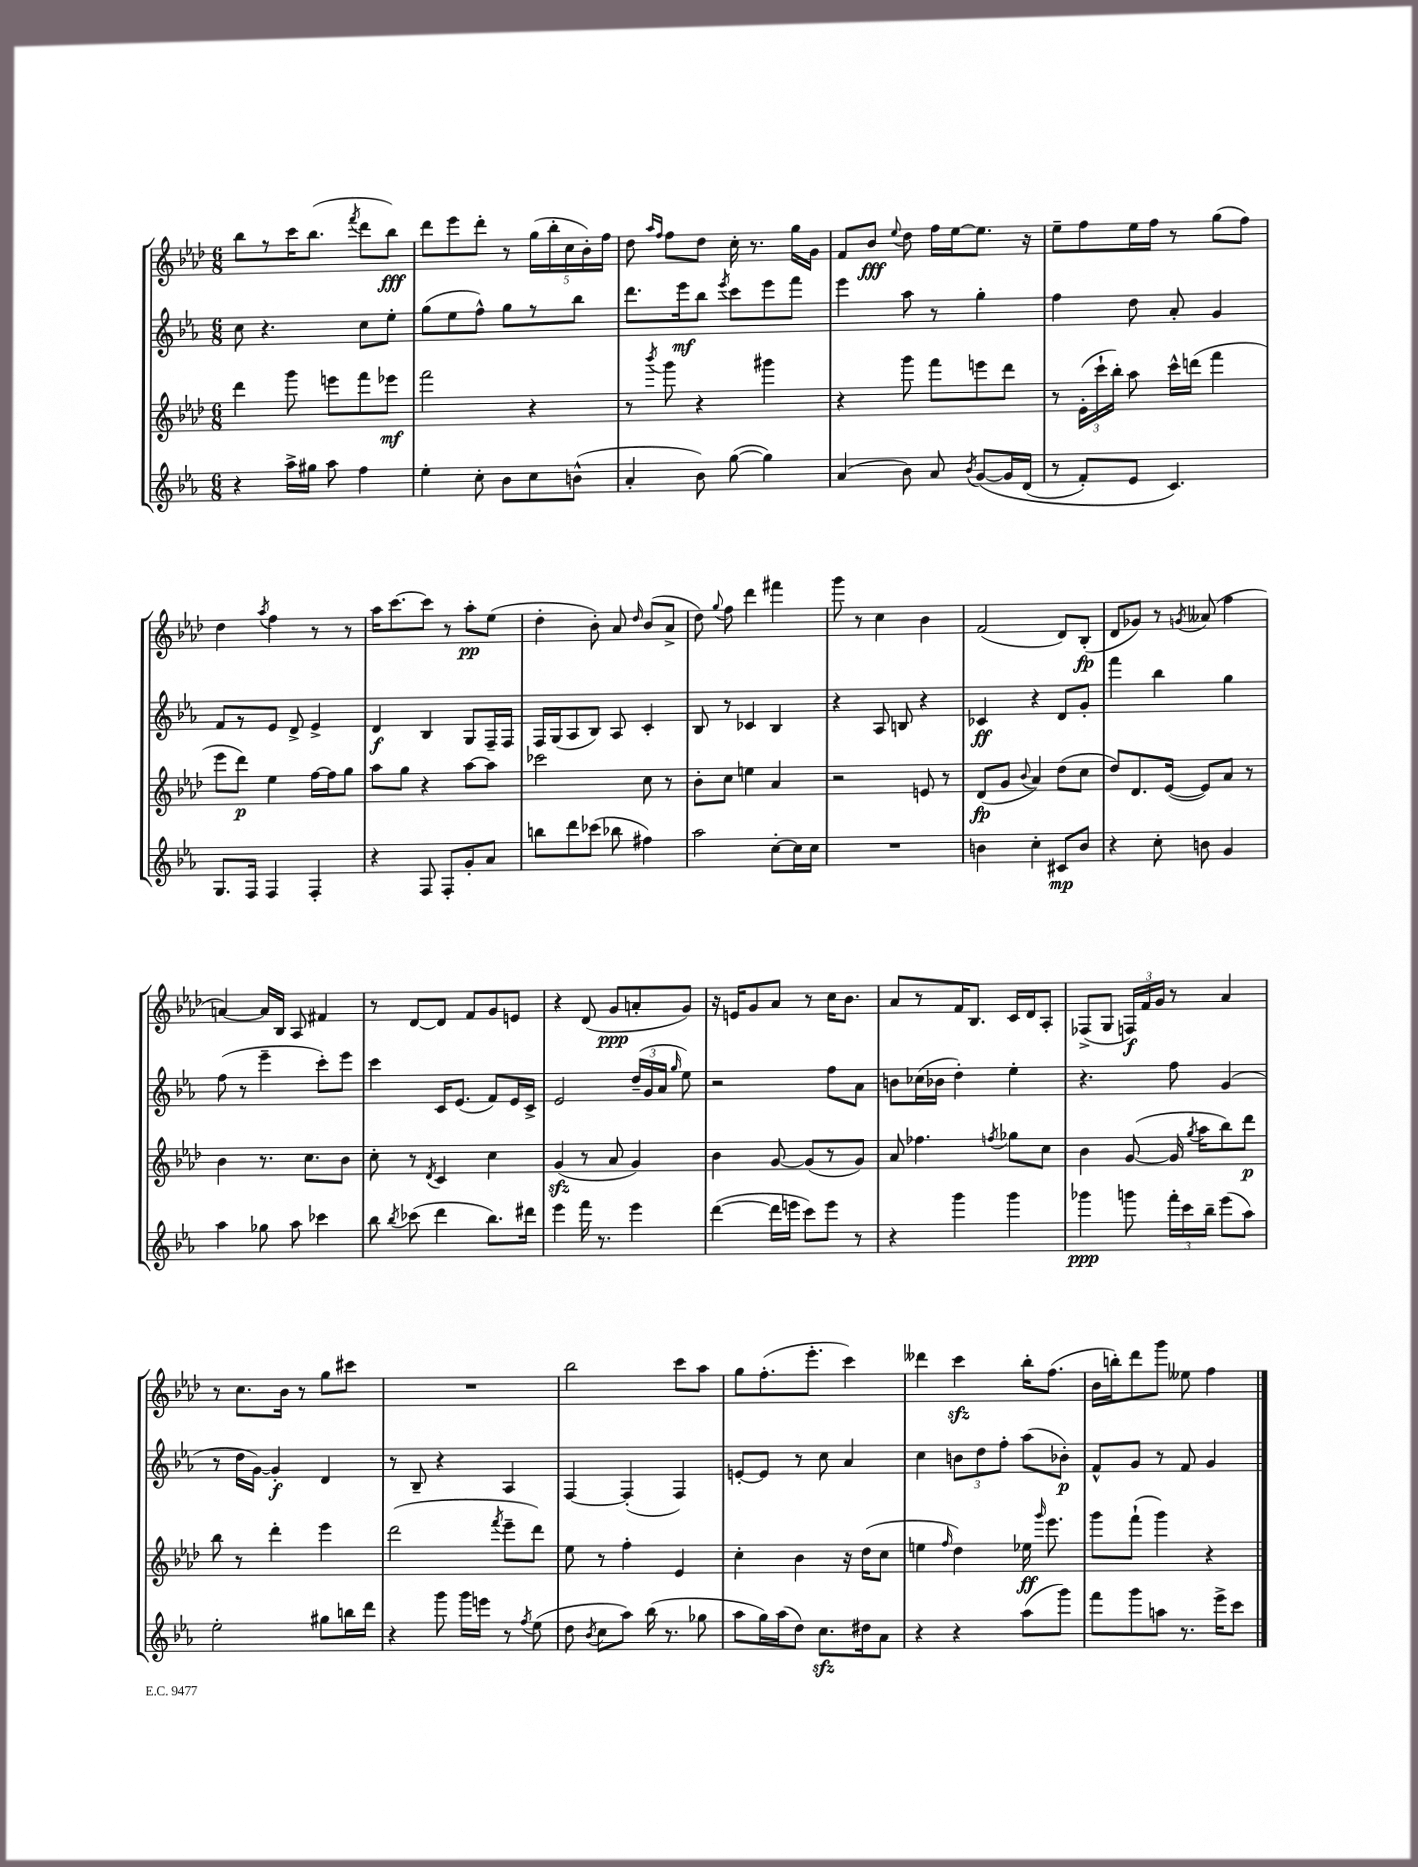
<<
\new StaffGroup <<
\new Staff = "s0" {
    \clef treble \key aes \major \numericTimeSignature \time 6/8
    \autoBeamOff bes''8[ r8 c'''16 bes''8.]( \acciaccatura { f'''8 } des'''8[ bes''8]\fff) |
    des'''8[ ees'''8 des'''8]-. r8 \tuplet 5/4 { g''16[( bes''16-. c''16 bes'16-.) f''16] } |
    des''8 \grace { aes''16[ f''16] } f''8[ des''8] c''16-. r8. g''16[ g'16] |
    f'8[ bes'8]\fff \appoggiatura { ees''8 } des''8 f''16[ ees''16~ ees''8.] r16 |
    ees''8[-- f''8 ees''16 f''16] r8 g''8[( f''8]) |
    des''4 \acciaccatura { aes''8 } f''4 r8 r8 |
    aes''16[ c'''8.~ c'''8] r8 aes''8[-.\pp ees''8]( |
    des''4-. bes'8-.) aes'8 \grace { des''16 } bes'8[( aes'8]-> |
    des''8) \appoggiatura { g''8 } f''8 des'''4 fis'''4 |
    g'''8 r8 c''4 bes'4 |
    f'2( des'8[) bes8]-.\fp( |
    des'8[ ges'8]) r8 \acciaccatura { g'8 } aeses'8( f''4 |
    a'4~) a'16[ bes16] aes8 fis'4 |
    r8 des'8[~ des'8] f'8[ g'8 e'8] |
    r4 des'8( g'8[\ppp a'8-. g'8]) |
    r16 e'16[ g'8 aes'8] r8 c''16[ bes'8.] |
    aes'8[ r8 f'16 bes8.] c'16[ des'16 aes8]-. |
    fes8[->( g8] \tuplet 3/2 { f16[\f) f'16 g'16] } r8 aes'4 |
    r8 c''8.[ bes'16] r8 g''8[ cis'''8] |
    R2. |
    bes''2 c'''8[ aes''8] |
    g''8[ f''8.-.( ees'''8.]-. c'''4) |
    deses'''4 c'''4\sfz bes''16[-. f''8.]( |
    bes'16[ b''16-.) des'''8 g'''8] eeses''8 f''4 \bar "|." |
}
\new Staff = "s1" {
    \clef treble \key ees \major \numericTimeSignature \time 6/8
    \autoBeamOff c''8 r4. c''8[ ees''8]-. |
    g''8[( ees''8 f''8]-^) g''8[ r8 bes''8] |
    d'''8.[ ees'''16\mf bes''8] \acciaccatura { ees'''8 } c'''8[ ees'''8 f'''8] |
    ees'''4 aes''8 r8 g''4-. |
    f''4 d''8 aes'8-. g'4 |
    f'8[ r8 ees'8] d'8-> ees'4-> |
    d'4\f bes4 g8[ f16-- f16] |
    f16[ g16( aes8 bes8]) aes8 c'4-. |
    bes8 r8 ces'4 bes4 |
    r4 aes8 b8 r4 |
    ces'4\ff r4 d'8[ g'8]-. |
    f'''4 bes''4 g''4 |
    f''8( r8 ees'''4-- c'''8[-.) ees'''8] |
    c'''4 c'16[ ees'8.]( f'8[) ees'16 c'16]-> |
    ees'2 \tuplet 3/2 { d''16[--( g'16 aes'16] } \grace { g''16 } ees''8) |
    r2 f''8[ aes'8] |
    b'8[ ces''16( bes'16] d''4-.) ees''4-. |
    r4. f''8 g'4( |
    r8 d''16[ g'16]~) g'4-.\f d'4 |
    r8 bes8-- r4 aes4 |
    f4~ f4-.( f4) |
    e'8[~-. e'8] r8 c''8 aes'4 |
    c''4 \tuplet 3/2 { b'8[ d''8 f''8]-. } aes''8[( bes'8]-.\p) |
    f'8[-^ g'8] r8 f'8 g'4 \bar "|." |
}
\new Staff = "s2" {
    \clef treble \key aes \major \numericTimeSignature \time 6/8
    \autoBeamOff des'''4 g'''8 e'''8[ f'''8 ees'''8]\mf |
    f'''2 r4 |
    r8 \acciaccatura { bes'''8 } g'''8 r4 gis'''4 |
    r4 g'''8 f'''8[ e'''8 des'''8] |
    r8 \tuplet 3/2 { ees'16[-.( c'''16-! bes''16]-.) } aes''8 c'''16[-^ d'''16]( f'''4 |
    ees'''8[ des'''8]\p) ees''4 f''16[~ f''16 g''8] |
    aes''8[ g''8] r4 aes''8[~ aes''8] |
    ces'''2 c''8 r8 |
    bes'8[-. c''8] e''4 aes'4 |
    r2 e'8 r8 |
    des'8[\fp( g'8] \appoggiatura { bes'8 } aes'4) des''8[( c''8] |
    des''8[) des'8. ees'16]~( ees'8[) aes'8] r8 |
    bes'4 r8. c''8.[ bes'8] |
    c''8-. r8 \acciaccatura { des'8 } c'4 c''4 |
    g'4\sfz( r8 aes'8 g'4) |
    bes'4 g'8~ g'8[( r8 g'8]) |
    aes'8 fes''4. \acciaccatura { f''8 } ges''8[ c''8] |
    bes'4 g'8~( g'16 \acciaccatura { g''8 } aes''16[ bes''8) des'''8]\p |
    bes''8 r8 des'''4-. ees'''4 |
    des'''2( \acciaccatura { f'''8 } ees'''8[-- des'''8]) |
    ees''8 r8 f''4-. ees'4 |
    c''4-. bes'4 r16 des''16[( c''8] |
    e''4 \grace { f''16 } des''4) ees''16\ff \grace { g'''16 } ees'''8. |
    g'''8[ f'''8]-!( g'''4) r4 \bar "|." |
}
\new Staff = "s3" {
    \clef treble \key ees \major \numericTimeSignature \time 6/8
    \autoBeamOff r4 aes''16[-> gis''16] aes''8 f''4 |
    ees''4-. c''8-. bes'8[ c''8 b'8]-^( |
    aes'4-. bes'8) g''8~( g''4) |
    aes'4( bes'8) aes'8 \acciaccatura { bes'8 } g'8[~\( g'16 d'16]( |
    r8 f'8[-.) ees'8] c'4.\) |
    g8.[ f16] f4 f4-. |
    r4 f8 f8[-. g'8-. aes'8] |
    b''8[ d'''8 ces'''8]( bes''8 fis''4) |
    aes''2 c''8[~-. c''16 c''16] |
    R2. |
    b'4 c''4-. cis'8[\mp b'8] |
    r4 c''8-. b'8 g'4 |
    aes''4 ges''8 aes''8 ces'''4 |
    bes''8 \acciaccatura { bes''8 } ces'''8( d'''4 bes''8.[) dis'''16] |
    ees'''4 f'''16 r8. ees'''4 |
    d'''4~( d'''16[ e'''16] c'''8[) e'''8] r8 |
    r4 g'''4 g'''4 |
    ges'''4\ppp g'''8 \tuplet 3/2 { f'''16[-. c'''16 bes''16]-- } ees'''8[( aes''8]) |
    ees''2-. gis''8[ b''16 d'''16] |
    r4 g'''8 g'''16[ e'''16] r8 \acciaccatura { f''8 } ees''8( |
    d''8 \acciaccatura { bes'8 } c''8[ aes''8]) bes''16( r8. ges''8 |
    aes''8[ g''16) aes''16( d''8]) c''8.[\sfz dis''16 aes'8] |
    r4 r4 aes''8[( g'''8]) |
    f'''8[ g'''8 a''8] r8. ees'''16[-> c'''8] \bar "|." |
}
>>
>>
\layout { \context { \Score \remove "Bar_number_engraver" } }
